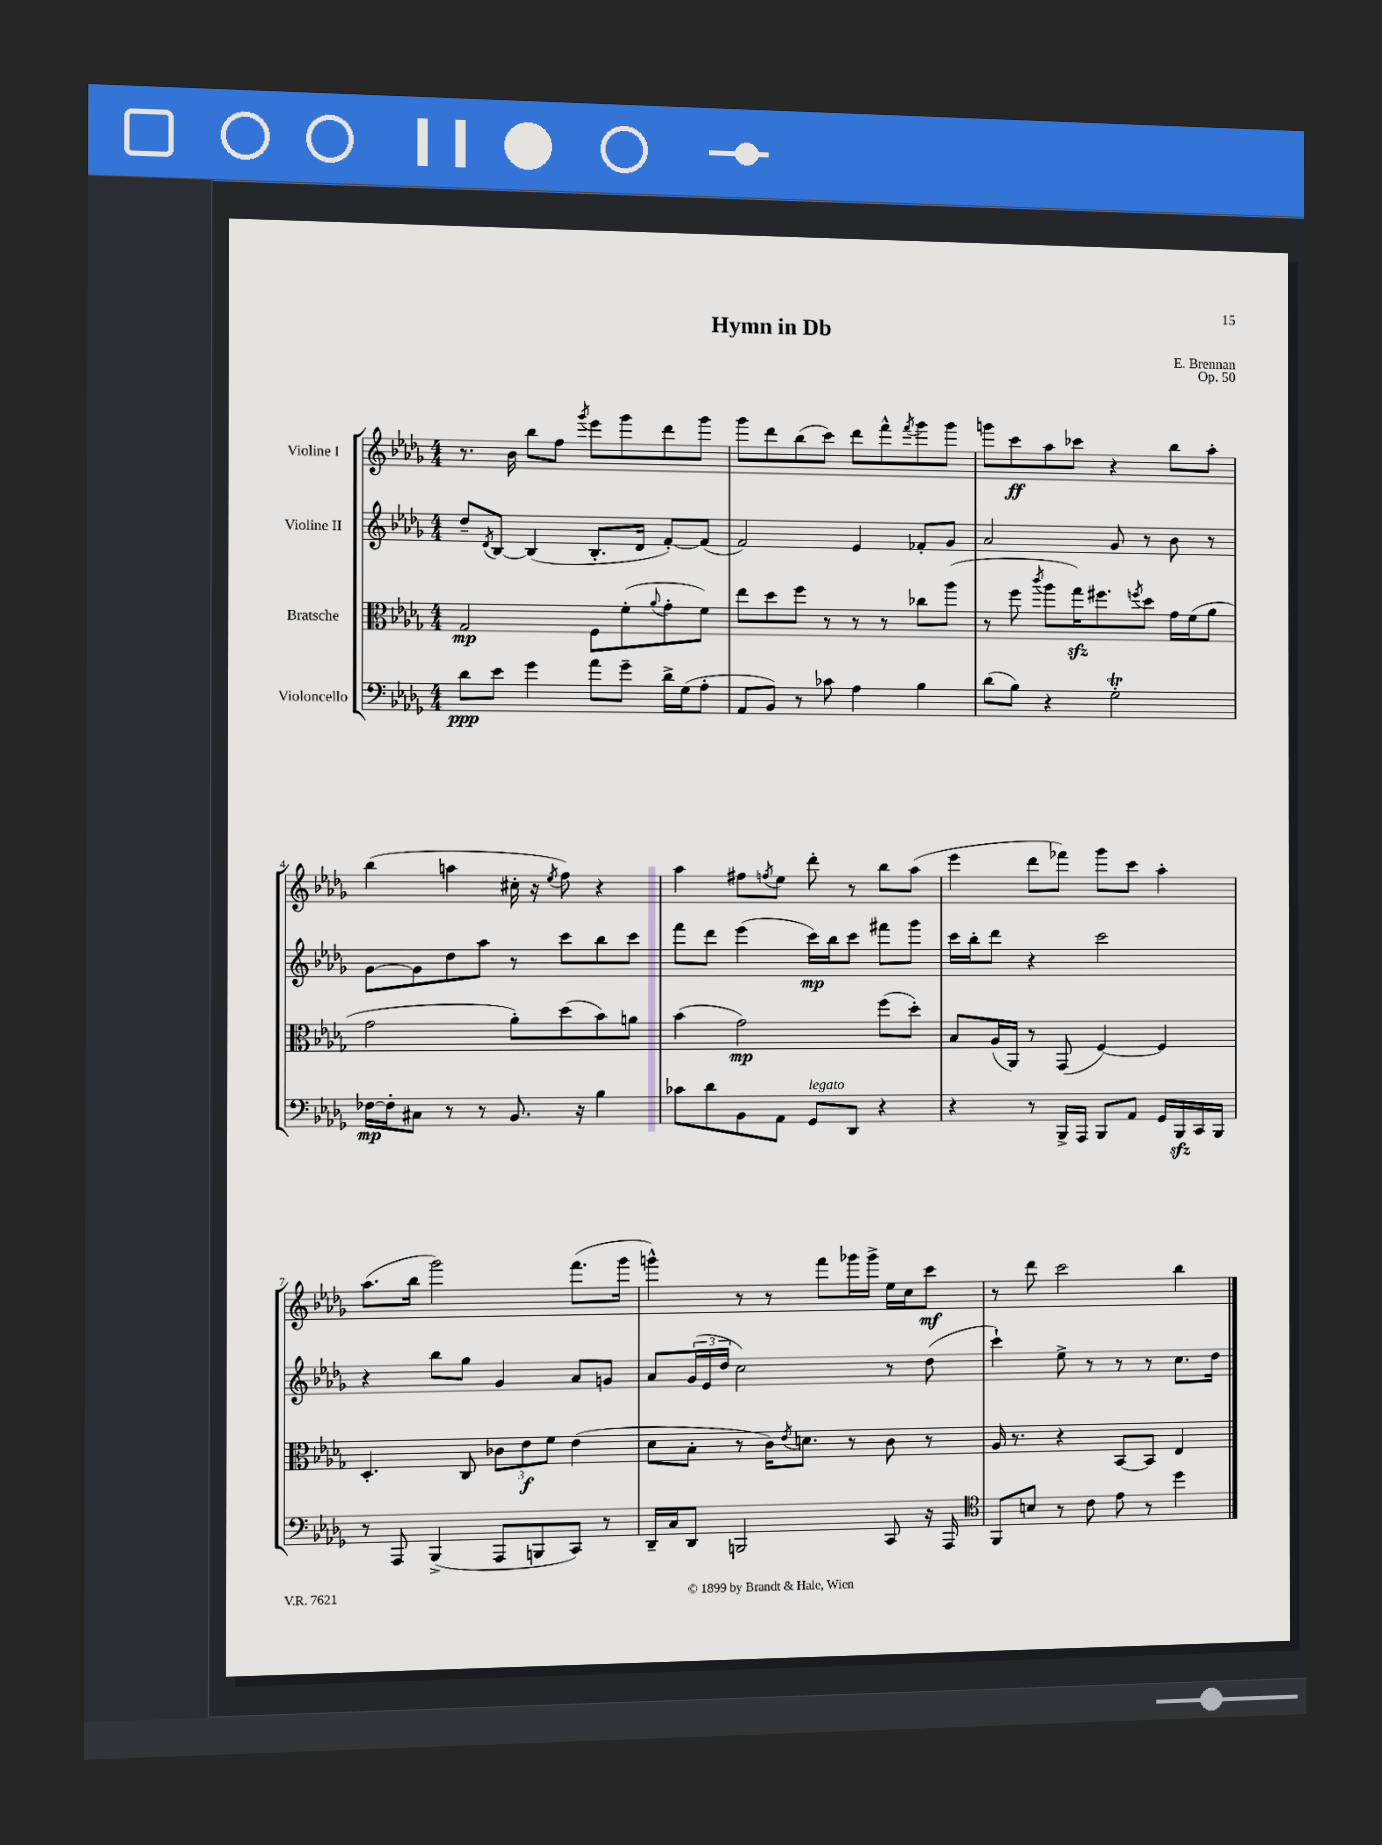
\header { title = "Hymn in Db" composer = "E. Brennan" opus = "Op. 50" }
<<
\new StaffGroup <<
\new Staff = "s0" \with { instrumentName = "Violine I" } {
    \clef treble \key des \major \numericTimeSignature \time 4/4
    r8. bes'16 bes''8 f''8 \acciaccatura { ges'''8 } ees'''8 ges'''8 des'''8 ges'''8 |
    ges'''8 des'''8 bes''8( c'''8) des'''8 f'''8-^ \acciaccatura { f'''8 } ges'''8 ges'''8 |
    g'''8 c'''8\ff aes''8 ces'''8 r4 bes''8 aes''8-. |
    bes''4( a''4 cis''16-. r16 \acciaccatura { ees''8 } f''8) r4 |
    aes''4 fis''8 \acciaccatura { f''8 } ees''8 des'''8-. r8 bes''8 aes''8( |
    ees'''4 des'''8 fes'''8) ges'''8 c'''8 aes''4-. |
    aes''8.( bes''16 ges'''2) f'''8.( ges'''16 |
    g'''4-^) r8 r8 f'''8 ges'''16 ges'''16-> ees''16 c''16 c'''8\mf |
    r8 des'''8 c'''2 bes''4 \bar "|." |
}
\new Staff = "s1" \with { instrumentName = "Violine II" } {
    \clef treble \key des \major \numericTimeSignature \time 4/4
    des''8-- \acciaccatura { des'8 } bes8~ bes4( bes8.-. des'16 f'8~-.) f'8( |
    f'2) ees'4 fes'8-. ges'8 |
    aes'2 ges'8 r8 bes'8 r8 |
    ges'8~ ges'8 des''8 aes''8 r8 c'''8 bes''8 c'''8 |
    f'''8 des'''8 ees'''4( c'''16\mp) bes''16 c'''8 fis'''8 ges'''8 |
    c'''16 bes''16-. des'''8 r4 c'''2 |
    r4 bes''8 ges''8 ges'4 aes'8 g'8 |
    aes'8 \tuplet 3/2 { ges'16( ees'16 des''16 } c''2) r8 des''8( |
    c'''4-!) ees''8-> r8 r8 r8 c''8. des''16 \bar "|." |
}
\new Staff = "s2" \with { instrumentName = "Bratsche" } {
    \clef alto \key des \major \numericTimeSignature \time 4/4
    ges2\mp f8 f'8-.( \appoggiatura { aes'8 } ges'8-. f'8) |
    ees''8 des''8 f''8 r8 r8 r8 ces''8 aes''8( |
    r8 f''8 \acciaccatura { c'''8 } aes''8 ges''16\sfz) fis''8. \acciaccatura { f''8 } des''8 ges'16 f'16( aes'8 |
    ges'2 aes'8-.) des''8( bes'8) a'8 |
    bes'4( ges'2\mp) f''8( des''8-.) |
    bes8 aes16( aes,16) r8 ges,8( f4~) f4 |
    des4.-. c8 \tuplet 3/2 { ces'8 ees'8\f f'8 } ees'4( |
    des'8 bes8-. r8 c'16) \acciaccatura { ees'8 } d'8. r8 c'8 r8 |
    aes16 r8. r4 bes,8~ bes,8 ees4 \bar "|." |
}
\new Staff = "s3" \with { instrumentName = "Violoncello" } {
    \clef bass \key des \major \numericTimeSignature \time 4/4
    des'8\ppp ees'8 ges'4 aes'8 ges'8-- des'16-> ges16( aes8-. |
    aes,8 bes,8) r8 ces'8 aes4 bes4 |
    des'8( bes8) r4 ges2-.\trill |
    fes16~\mp fes16-. cis8 r8 r8 bes,8. r16 bes4 |
    ces'8 des'8 bes,8 aes,8 ges,8^\markup { \italic "legato" } des,8 r4 |
    r4 r8 bes,,16-> aes,,16 bes,,8 aes,8 ges,16 bes,,16\sfz c,16 bes,,16 |
    r8 aes,,8 bes,,4->( aes,,8 b,,8 c,8) r8 |
    des,16-- c16 des,8 b,,2 c,8 r16 aes,,16 |
    \clef tenor f,8 b8 r8 c'8 ees'8 r8 des''4 \bar "|." |
}
>>
>>
